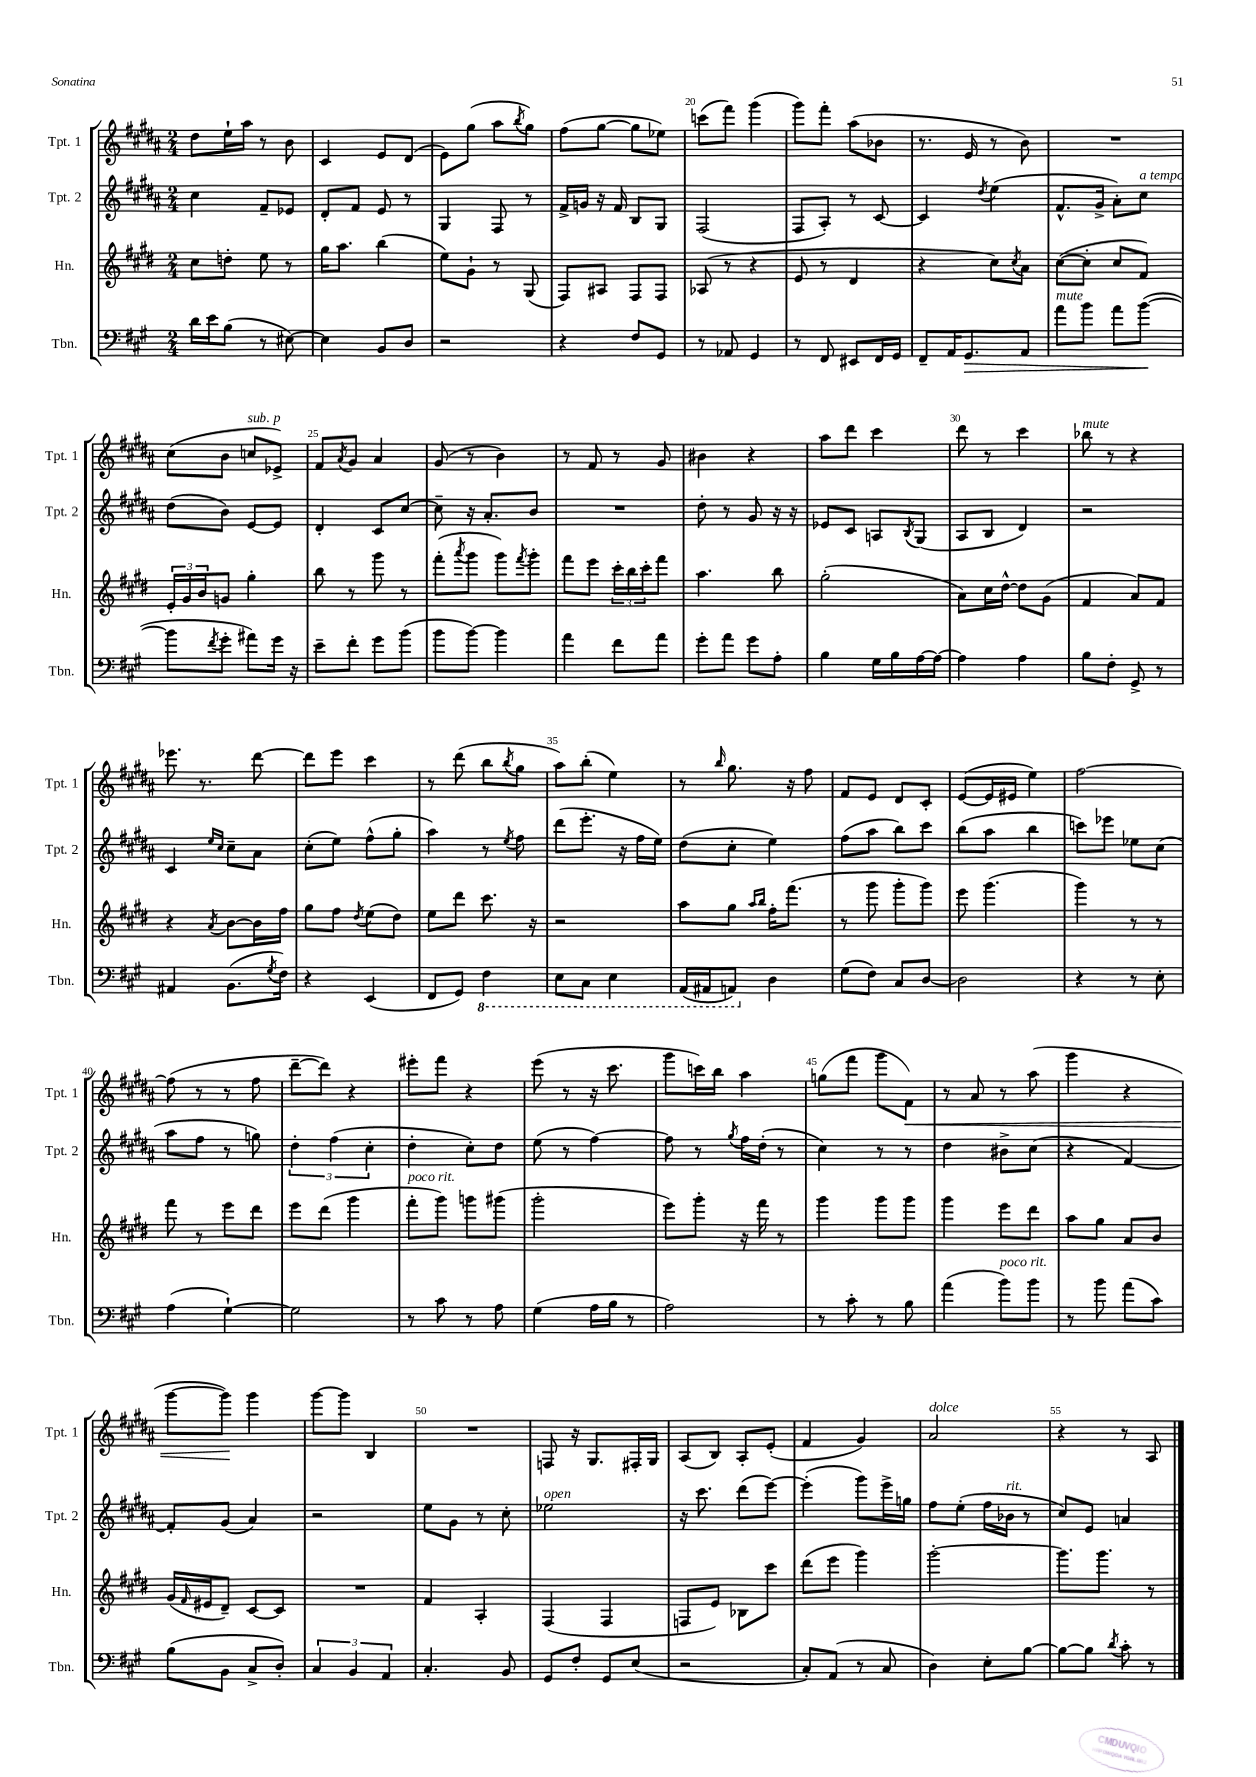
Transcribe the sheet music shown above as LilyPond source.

<<
\new StaffGroup <<
\new Staff = "s0" \with { instrumentName = "Tpt. 1" shortInstrumentName = "Tpt. 1" } {
    \clef treble \key b \major \numericTimeSignature \time 2/4
    dis''8 e''16-! ais''16 r8 b'8 |
    cis'4 e'8 dis'8( |
    e'8) gis''8( ais''8 \acciaccatura { b''8 } gis''8) |
    fis''8( gis''8~ gis''8 ees''8) |
    c'''8( fis'''8) gis'''4( |
    gis'''8) fis'''8-. ais''8( bes'8 |
    r8. e'16 r8 b'8) |
    R2 |
    cis''8( b'8 c''8^\markup { \italic "sub. p" } ees'8->) |
    fis'8 \acciaccatura { ais'8 } gis'8 ais'4 |
    gis'8( r8 b'4) |
    r8 fis'8 r8 gis'8 |
    bis'4 r4 |
    ais''8 dis'''8 cis'''4 |
    dis'''8 r8 cis'''4 |
    bes''8^\markup { \italic "mute" } r8 r4 |
    ees'''8. r8. dis'''8~ |
    dis'''8 e'''8 cis'''4 |
    r8 dis'''8( b''8 \acciaccatura { b''8 } gis''8 |
    ais''8) b''8-.( e''4) |
    r8 \grace { b''16 } gis''8. r16 fis''8 |
    fis'8 e'8 dis'8 cis'8-. |
    e'8~( e'16 eis'16 e''4) |
    fis''2~ |
    fis''8( r8 r8 fis''8 |
    dis'''8~-- dis'''8) r4 |
    eis'''8-. fis'''8 r4 |
    e'''8( r8 r16 cis'''8. |
    gis'''8 c'''16) b''16 ais''4 |
    g''8( fis'''8 gis'''8 fis'8\<) |
    r8 ais'8 r8 ais''8( |
    gis'''4 r4 |
    gis'''8~ gis'''8\!) gis'''4 |
    gis'''8~ gis'''8 b4 |
    R2 |
    f8 r16 gis8. fis16-. gis16 |
    ais8( b8) ais8-. e'8-.( |
    fis'4 gis'4) |
    ais'2^\markup { \italic "dolce" } |
    r4 r8 ais8 \bar "|." |
}
\new Staff = "s1" \with { instrumentName = "Tpt. 2" shortInstrumentName = "Tpt. 2" } {
    \clef treble \key b \major \numericTimeSignature \time 2/4
    cis''4 fis'8-- ees'8 |
    dis'8-. fis'8 e'8 r8 |
    gis4 fis8 r8 |
    fis'16-> g'16 r16 fis'16 b8 gis8 |
    fis2( |
    fis8 ais8-.) r8 cis'8~ |
    cis'4 \acciaccatura { dis''8 } e''4( |
    fis'8.-^ gis'16-> ais'8-.) cis''8^\markup { \italic "a tempo" } |
    dis''8( b'8) e'8~ e'8 |
    dis'4-. cis'8 cis''8~ |
    cis''8-- r16 ais'8.-. b'8 |
    R2 |
    dis''8-. r8 gis'8 r16 r16 |
    ees'8 cis'8 a8 \acciaccatura { b8 } gis8( |
    ais8 b8 dis'4) |
    r2 |
    cis'4 \grace { e''16 cis''16 } cis''8-- ais'8 |
    cis''8-.( e''8) fis''8-^( gis''8-. |
    ais''4) r8 \acciaccatura { e''8 } fis''8 |
    dis'''8( e'''8.-. r16 fis''16 e''16) |
    dis''8( cis''8-. e''4) |
    fis''8( ais''8 b''8) cis'''8 |
    b''8( ais''8 b''4 |
    c'''8) ees'''8 ees''8 cis''8( |
    ais''8 fis''8 r8 g''8) |
    \tuplet 3/2 { dis''4-. fis''4( cis''4-. } |
    dis''4-. cis''8-.) dis''8 |
    e''8( r8 fis''4~) |
    fis''8 r8 \acciaccatura { gis''8 } fis''16 dis''16-.( r8 |
    cis''4) r8 r8 |
    dis''4 bis'8-> cis''8( |
    r4 fis'4~) |
    fis'8-. gis'8( ais'4) |
    r2 |
    e''8 gis'8 r8 cis''8-. |
    ees''2^\markup { \italic "open" } |
    r16 cis'''8. dis'''8( e'''8~) |
    e'''4-.( gis'''8) e'''16-> g''16 |
    fis''8 e''8-.( fis''16 bes'16^\markup { \italic "rit." } r8 |
    cis''8) e'8 a'4 \bar "|." |
}
\new Staff = "s2" \with { instrumentName = "Hn." shortInstrumentName = "Hn." } {
    \clef treble \key e \major \numericTimeSignature \time 2/4
    cis''8 d''8-. e''8 r8 |
    gis''16 a''8. b''4( |
    e''8) gis'8-! r8 gis8( |
    fis8) ais8 fis8 fis8 |
    aes8( r8 r4 |
    e'8 r8 dis'4 |
    r4 cis''8) \acciaccatura { cis''8 } a'8 |
    cis''8~( cis''8-. cis''8 fis'8) |
    \tuplet 3/2 { e'16-. gis'16 b'16 } g'8 gis''4-. |
    b''8 r8 gis'''8 r8 |
    fis'''8-.( \acciaccatura { a'''8 } gis'''8 gis'''8) \acciaccatura { fis'''8 } gis'''8-. |
    fis'''8 e'''8 \tuplet 3/2 { cis'''16-. b''16 cis'''16-. } fis'''8 |
    a''4. b''8 |
    gis''2-.( |
    a'8) cis''16 dis''16~-^ dis''8 gis'8( |
    fis'4 a'8) fis'8 |
    r4 \acciaccatura { a'8 } b'8~ b'16 fis''16 |
    gis''8 fis''8 \acciaccatura { dis''8 } e''8( dis''8) |
    e''8 dis'''8 cis'''8. r16 |
    r2 |
    a''8 gis''8 \grace { a''16 b''16 } fis''16-. fis'''8.( |
    r8 gis'''8 gis'''8-. gis'''8) |
    e'''8 gis'''4.( |
    gis'''4) r8 r8 |
    fis'''8 r8 e'''8 dis'''8 |
    e'''8 dis'''8( gis'''4 |
    fis'''8-.^\markup { \italic "poco rit." } gis'''8) g'''8 gis'''8( |
    gis'''2-. |
    e'''8) gis'''8-. r16 fis'''16 r8 |
    gis'''4 gis'''8 gis'''8 |
    gis'''4 e'''8 dis'''8 |
    a''8 gis''8 a'8 b'8 |
    gis'16( \grace { fis'16 } eis'16 dis'8--) cis'8~ cis'8 |
    R2 |
    fis'4 a4-. |
    fis4( fis4 |
    f8 e'8) bes8 cis'''8 |
    dis'''8( e'''8 gis'''4) |
    gis'''2~-. |
    gis'''8. gis'''8. r8 \bar "|." |
}
\new Staff = "s3" \with { instrumentName = "Tbn." shortInstrumentName = "Tbn." } {
    \clef bass \key a \major \numericTimeSignature \time 2/4
    d'16 e'16 b8( r8 eis8~) |
    eis4 b,8 d8 |
    r2 |
    r4 fis8 gis,8 |
    r8 aes,8 gis,4 |
    r8 fis,8 eis,8 fis,16 gis,16 |
    fis,8-- a,16 gis,8.\> a,8 |
    a'8^\markup { \italic "mute" } b'8 a'8 b'8~\!( |
    b'8 \acciaccatura { fis'8 } gis'8-. ais'8) gis'16 r16 |
    e'8-- fis'8-. gis'8 b'8( |
    b'8 b'8~) b'4 |
    a'4 fis'8 a'8 |
    gis'8-. a'8 gis'8 a8-. |
    b4 gis16 b16 a16~ a16~ |
    a4 a4 |
    b8 fis8-. gis,8-> r8 |
    ais,4 b,8.( \acciaccatura { gis8 } fis16) |
    r4 e,4( |
    fis,8 gis,8) \ottava #-1 fis,4 |
    e,8 cis,8 e,4 |
    a,,16( ais,,16 a,,8) \ottava #0 d4 |
    gis8( fis8) cis8 d8~ |
    d2 |
    r4 r8 e8-. |
    a4( gis4~-!) |
    gis2 |
    r8 cis'8 r8 a8 |
    gis4( a16 b16 r8 |
    a2) |
    r8 cis'8-. r8 b8 |
    a'4( b'8^\markup { \italic "poco rit." }) b'8 |
    r8 b'8 a'8( cis'8) |
    b8( b,8 cis8-> d8-.) |
    \tuplet 3/2 { cis4 b,4 a,4 } |
    cis4.-. b,8 |
    gis,8 fis8-. gis,8 e8( |
    r2 |
    cis8-.) a,8( r8 cis8 |
    d4) e8-. b8~ |
    b8~ b8 \acciaccatura { d'8 } cis'8-. r8 \bar "|." |
}
>>
>>
\layout { \context { \Score currentBarNumber = #16 \override BarNumber.break-visibility = ##(#f #t #t) barNumberVisibility = #(every-nth-bar-number-visible 5) } }
